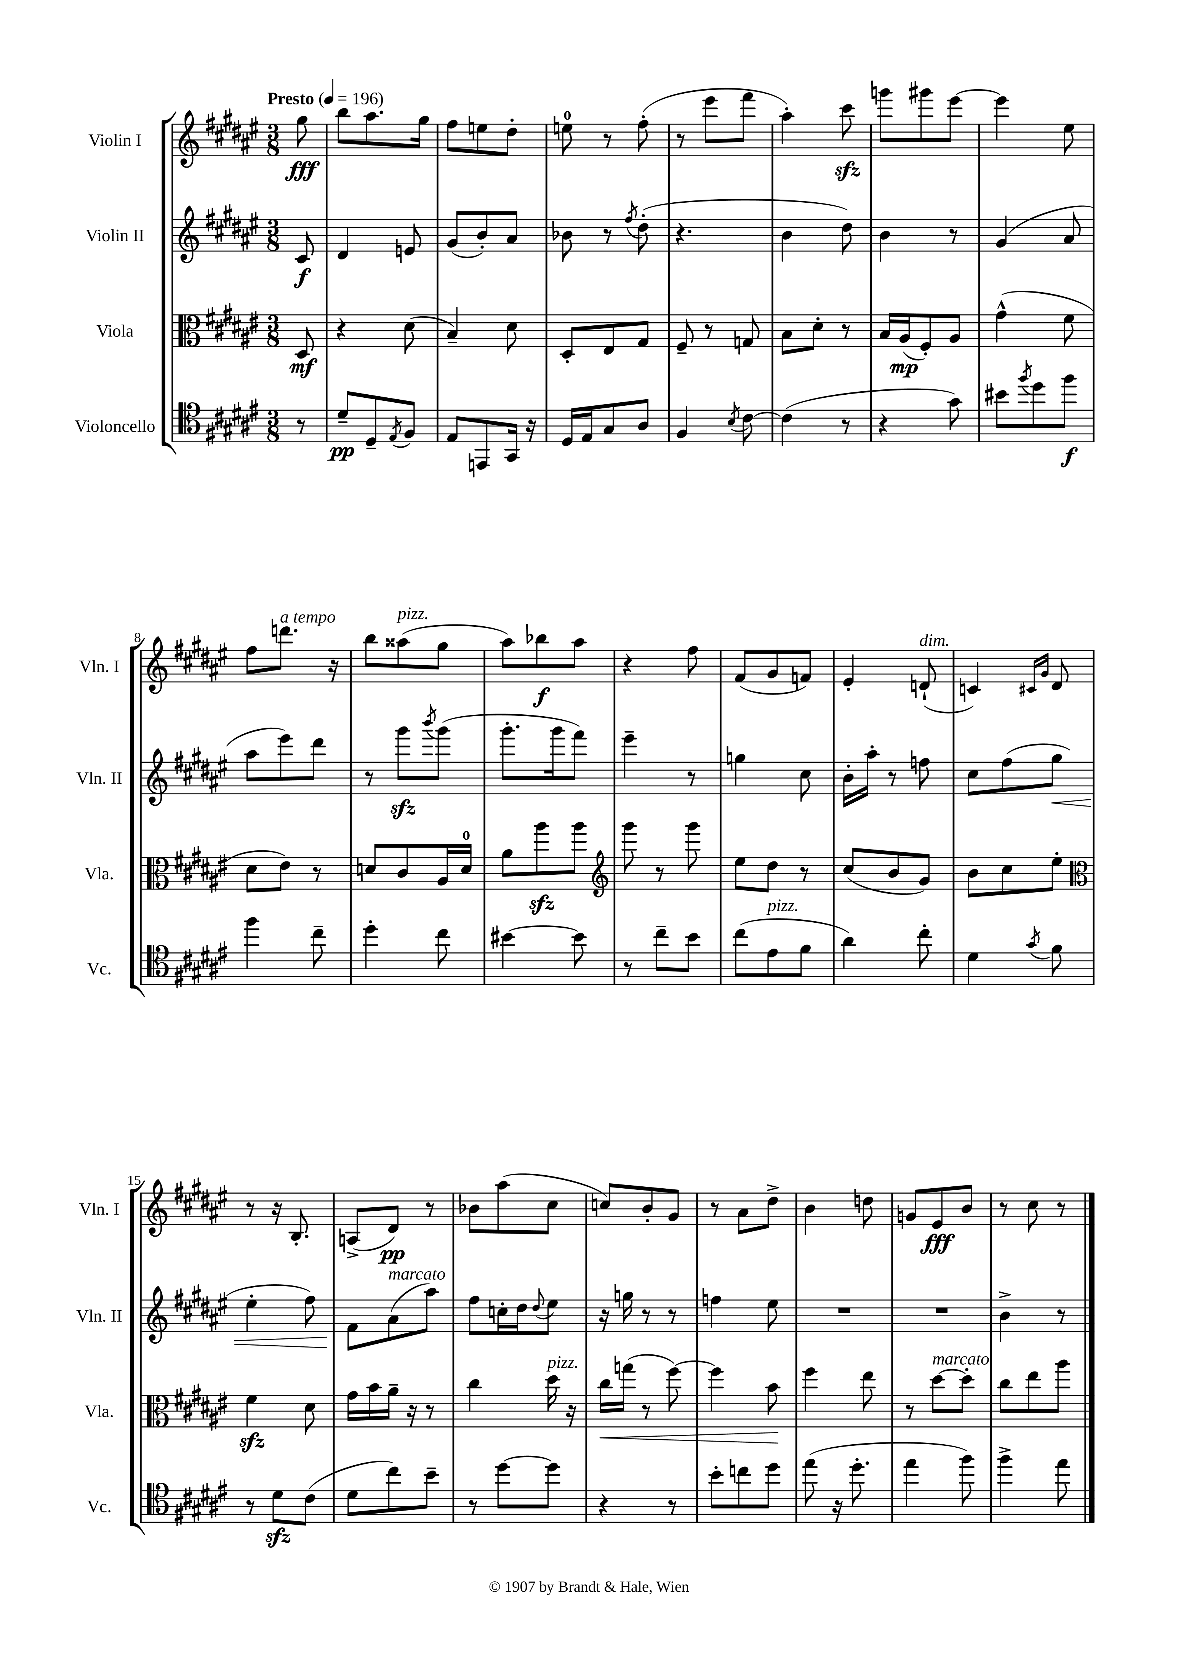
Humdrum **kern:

**kern	**dynam	**kern	**dynam	**kern	**dynam	**kern	**dynam
*part4	*part4	*part3	*part3	*part2	*part2	*part1	*part1
*staff4	*staff4	*staff3	*staff3	*staff2	*staff2	*staff1	*staff1
*I"Violoncello	*	*I"Viola	*	*I"Violin II	*	*I"Violin I	*
*I'Vc.	*	*I'Vla.	*	*I'Vln. II	*	*I'Vln. I	*
*clefC4	*	*clefC3	*	*clefG2	*	*clefG2	*
*k[f#c#g#d#a#e#]	*	*k[f#c#g#d#a#e#]	*	*k[f#c#g#d#a#e#]	*	*k[f#c#g#d#a#e#]	*
*M3/8	*	*M3/8	*	*M3/8	*	*M3/8	*
*MM196	*	*MM196	*	*MM196	*	*MM196	*
=	=	=	=	=	=	=	=
!	!	!	!	!	!	!LO:TX:a:B:t=Presto	!
8r	.	8D#/	mf	8c#/	f	8gg#\	fff
=1	=1	=1	=1	=1	=1	=1	=1
8d#~/L	pp	4r	.	4d#/	.	8bb\L	.
8D#~/	.	.	.	.	.	8.aa#\	.
8qE#/	.	.	.	.	.	.	.
8F#/J	.	(8d#\	.	8en/	.	.	.
.	.	.	.	.	.	16gg#\Jk	.
=2	=2	=2	=2	=2	=2	=2	=2
8E#/L	.	4B~/)	.	(8g#/L	.	8ff#\L	.
8EEn/	.	.	.	8b'/)	.	8een\	.
16GG#/Jk	.	8d#\	.	8a#/J	.	8dd#'\J	.
16r	.	.	.	.	.	.	.
=3	=3	=3	=3	=3	=3	=3	=3
16D#/LL	.	8D#'/L	.	8b-X\	.	8een\	.
16E#/J	.	.	.	.	.	.	.
8G#/	.	8E#/	.	8r	.	8r	.
.	.	.	.	8qff#/	.	.	.
8A#/J	.	8G#/J	.	(8dd#'\	.	(8ff#'\	.
=4	=4	=4	=4	=4	=4	=4	=4
4F#/	.	8F#~/	.	4.r	.	8r	.
.	.	8r	.	.	.	8eee#\L	.
8qB/	.	.	.	.	.	.	.
[8c#\	.	8Gn/	.	.	.	8fff#\J	.
=5	=5	=5	=5	=5	=5	=5	=5
(4c#\]	.	8B\L	.	4b\	.	4aa#'\)	.
.	.	8d#'\J	.	.	.	.	.
8r	.	8r	.	8dd#\)	.	8ccc#zz\	.
=6	=6	=6	=6	=6	=6	=6	=6
4r	.	16B/LL	.	4b\	.	8gggn\L	.
.	.	(16A#/J	mp	.	.	.	.
.	.	8F#'/)	.	.	.	8ggg#X\	.
8g#\)	.	8A#/J	.	8r	.	[8eee#\J	.
=7	=7	=7	=7	=7	=7	=7	=7
8b#X\L	.	(4g#^^\	.	(4g#/	.	4eee#\]	.
8qff#/	.	.	.	.	.	.	.
8dd#\	.	.	.	.	.	.	.
8ff#\J	f	8f#\	.	8a#/	.	8ee#\	.
!!LO:LB:g=z
=8	=8	=8	=8	=8	=8	=8	=8
4ff#\	.	8d#\L	.	8aa#\L	.	8ff#\L	.
!	!	!	!	!	!	!LO:TX:a:i:t=a tempo	!
.	.	8e#\J)	.	8eee#\)	.	8.dddn\J	.
8cc#~\	.	8r	.	8ddd#\J	.	.	.
.	.	.	.	.	.	16r	.
=9	=9	=9	=9	=9	=9	=9	=9
4dd#'\	.	8dn/L	.	8r	.	8bb\L	.
!	!	!	!	!	!	!LO:TX:a:i:t=pizz.	!
.	.	8c#/	.	8ggg#zz\L	.	(8aa##X\	.
.	.	.	.	8qbbb/	.	.	.
8cc#\	.	16A#/L	.	(8ggg#\J	.	8gg#\J	.
.	.	16d/JJ	.	.	.	.	.
=10	=10	=10	=10	=10	=10	=10	=10
[4b#X\	.	8a#\L	.	8.ggg#'\L	.	8aa#\L)	.
.	.	8aa#zz\	.	.	.	8bb-X\	f
.	.	.	.	16ggg#\k	.	.	.
8b#\]	.	8aa#\J	.	8fff#\J)	.	8aa#\J	.
=11	=11	=11	=11	=11	=11	=11	=11
*	*	*clefG2	*	*	*	*	*
8r	.	8ggg#\	.	4eee#~\	.	4r	.
8cc#~\L	.	8r	.	.	.	.	.
8b\J	.	8ggg#\	.	8r	.	8ff#\	.
=12	=12	=12	=12	=12	=12	=12	=12
(8cc#\L	.	8ee#\L	.	4ggn\	.	(8f#/L	.
!LO:TX:a:i:t=pizz.	!	!	!	!	!	!	!
8e#\	.	8dd#\J	.	.	.	8g#/	.
8f#\J	.	8r	.	8cc#\	.	8fn/J)	.
=13	=13	=13	=13	=13	=13	=13	=13
4a#\)	.	(8cc#/L	.	16b'\LL	.	4e#'/	.
.	.	.	.	16aa#'\JJ	.	.	.
.	.	8b/	.	8r	.	.	.
!	!	!	!	!	!	!LO:TX:a:i:t=dim.	!
8cc#'\	.	8g#/J)	.	8ffn\	.	(8dn`/	.
=14	=14	=14	=14	=14	=14	=14	=14
4d#\	.	8b\L	.	8cc#\L	.	4cn/)	.
.	.	8cc#\	.	(8ff#\	.	.	.
.	.	.	.	.	.	16qqc#X/LL	.
8qg#/	.	.	.	.	.	16qqg#/JJ	.
!	!	!	!	!	!LO:HP:b	!	!
8f#\	.	8ee#'\J	.	8gg#\J	<	8d#/	.
!!LO:LB:g=z
=15	=15	=15	=15	=15	=15	=15	=15
*	*	*clefC3	*	*	*	*	*
8r	.	4f#zz\	.	4ee#'\	.	8r	.
8d#zz\L	.	.	.	.	.	16r	.
.	.	.	.	.	.	8.B'/	.
(8c#\J	.	8d#\	.	8ff#\)	.	.	.
=16	=16	=16	=16	=16	=16	=16	=16
8d#\L	.	16g#\LL	.	8f#\L	.	(8An^/L	.
.	.	16b\	.	.	.	.	.
!	!	!	!	!LO:TX:a:i:t=marcato	!	!	!
8cc#\)	.	16a#~\JJ	.	(8a#\	[	8d#/J)	pp
.	.	16r	.	.	.	.	.
8b~\J	.	8r	.	8aa#\J)	.	8r	.
=17	=17	=17	=17	=17	=17	=17	=17
8r	.	4cc#\	.	8ff#\L	.	8b-X\L	.
[8dd#\L	.	.	.	16ccn'\L	.	(8aa#\	.
.	.	.	.	16dd#\J	.	.	.
.	.	.	.	8qqdd#/	.	.	.
!	!	!LO:TX:a:i:t=pizz.	!	!	!	!	!
8dd#\J]	.	16dd#\	.	8ee#\J	.	8cc#\J	.
.	.	16r	.	.	.	.	.
=18	=18	=18	=18	=18	=18	=18	=18
!	!	!	!LO:HP:b	!	!	!	!
4r	.	16cc#\LL	<	16r	.	8ccn/L)	.
.	.	(16ggn\JJ	.	16ggn\	.	.	.
.	.	8r	.	8r	.	8b'/	.
8r	.	[8ff#\)	.	8r	.	8g#/J	.
=19	=19	=19	=19	=19	=19	=19	=19
8b'\L	.	4ff#\]	.	4ffn\	.	8r	.
8ccn\	.	.	.	.	.	8a#\L	.
8dd#\J	.	8b\	.	8ee#\	.	8dd#^\J	.
.	.	.	[	.	.	.	.
=20	=20	=20	=20	=20	=20	=20	=20
(8ee#\	.	4ff#\	.	4.r	.	4b\	.
16r	.	.	.	.	.	.	.
8.dd#'\	.	.	.	.	.	.	.
.	.	8ee#\	.	.	.	8ddn\	.
=21	=21	=21	=21	=21	=21	=21	=21
4ee#\	.	8r	.	4.r	.	8gn/L	.
!	!	!LO:TX:a:i:t=marcato	!	!	!	!	!
.	.	[8dd#\L	.	.	.	8e#/	fff
8ff#\)	.	8dd#'\J]	.	.	.	8b/J	.
=22	=22	=22	=22	=22	=22	=22	=22
4ff#^\	.	8cc#\L	.	4b^\	.	8r	.
.	.	8ee#\	.	.	.	8cc#\	.
8ee#\	.	8aa#\J	.	8r	.	8r	.
==	==	==	==	==	==	==	==
*-	*-	*-	*-	*-	*-	*-	*-
